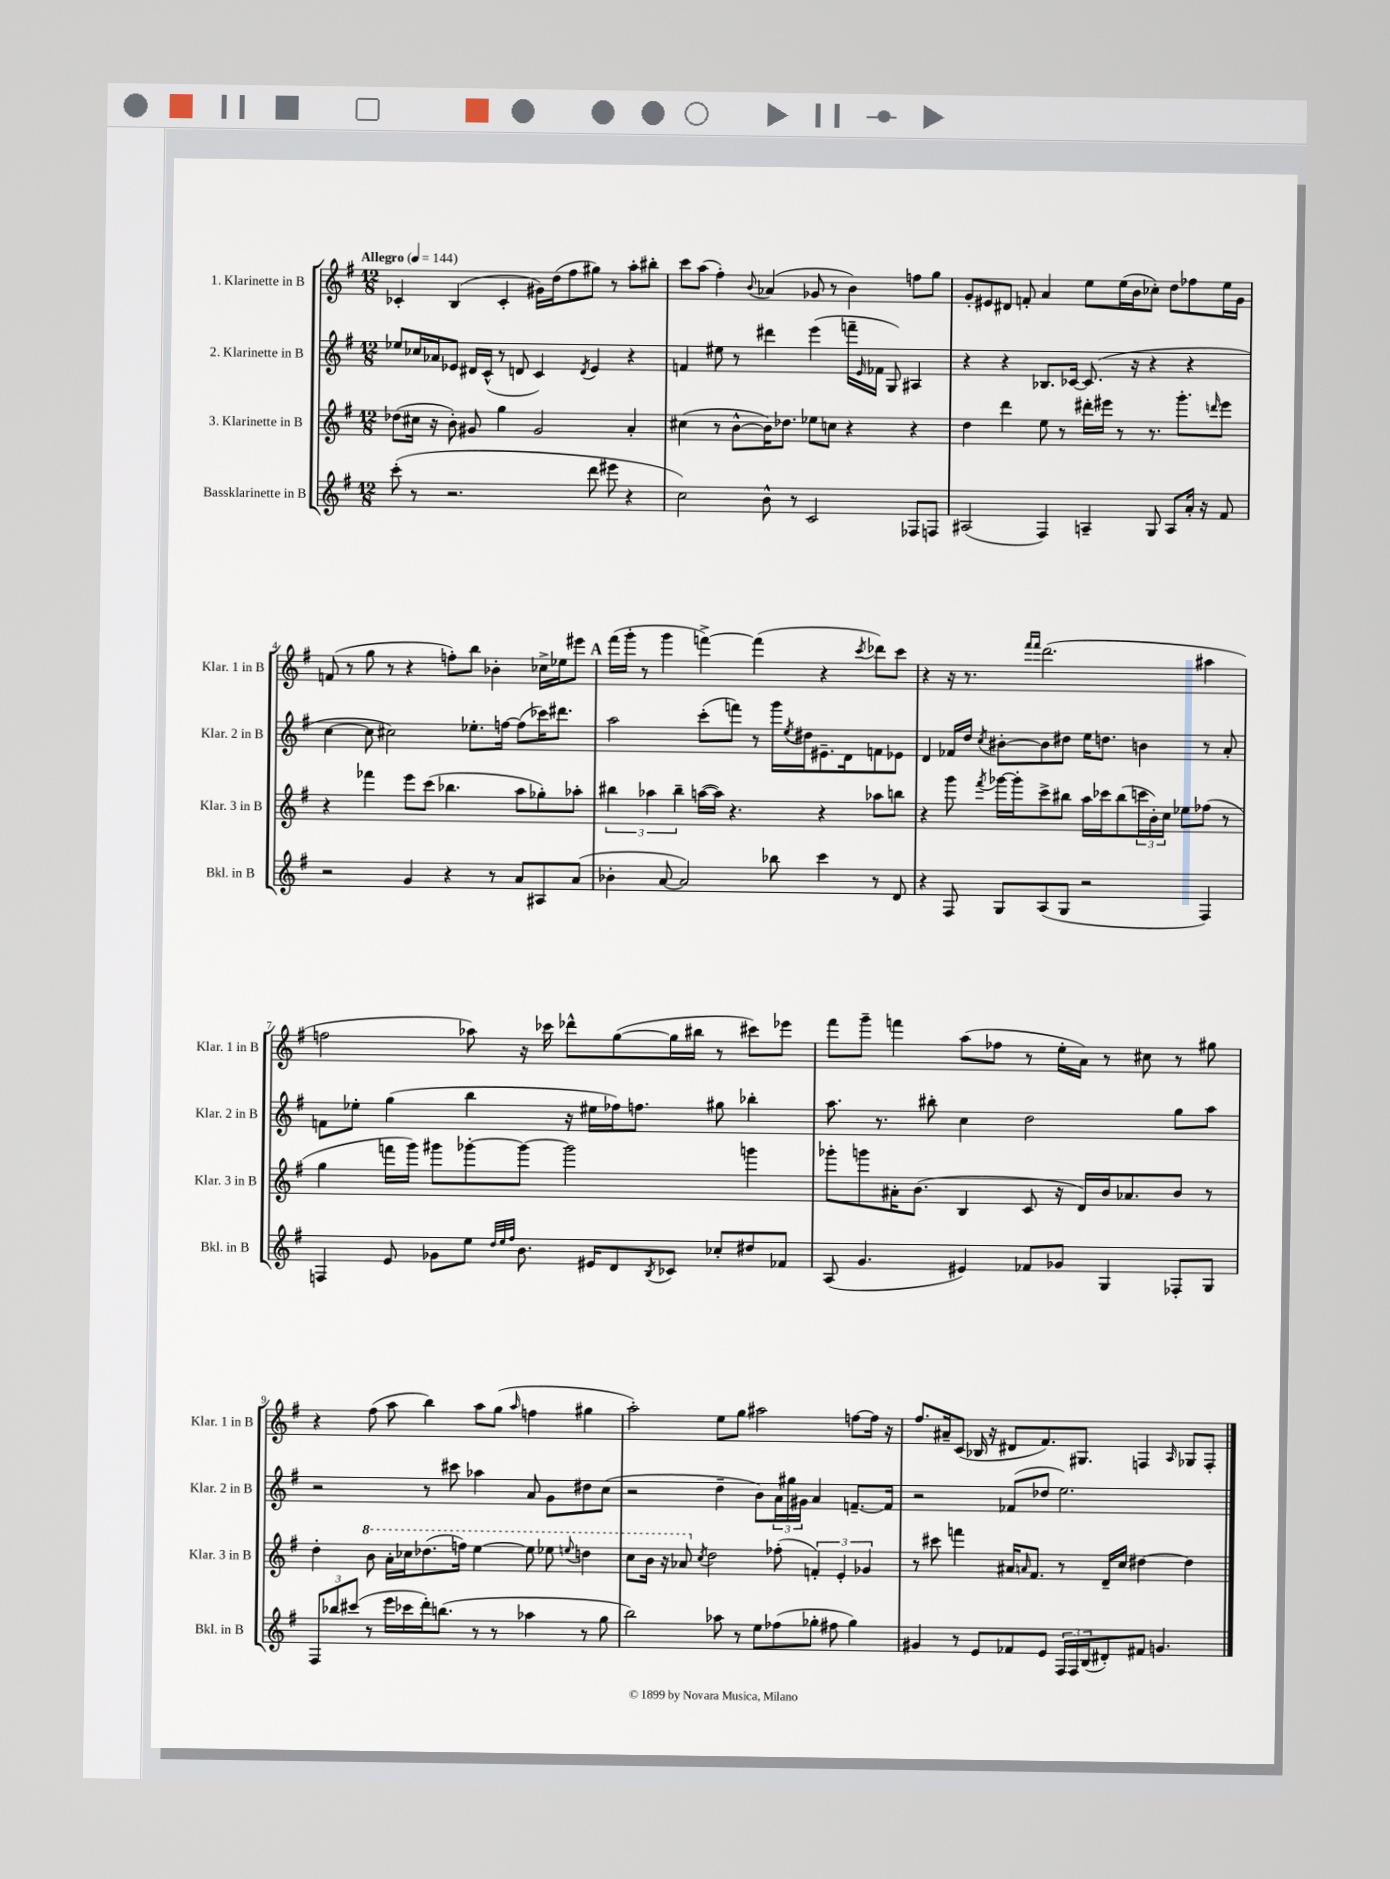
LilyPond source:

<<
\new StaffGroup <<
\new Staff = "s0" \with { instrumentName = "1. Klarinette in B" shortInstrumentName = "Klar. 1 in B" } {
    \clef treble \key g \major \numericTimeSignature \time 12/8 \tempo "Allegro" 4 = 144
    ces'4-. b4( ces'4-. gis'16) d''16( fis''8 gis''8) r8 a''8-. bis''8-. |
    c'''8 a''8( fis''4-.) \appoggiatura { b'8 } aes'4( ges'8 r8 b'4) f''8 g''8 |
    g'8-. eis'8 dis'8 f'8-. a'4 e''8 e''16( b'16 ces''8-.) d''8 fes''8 e''16 g'16 |
    f'8( r8 g''8 r8 r4 f''8-.) b''8 bes'4-. ces''16-> ees''16 eis'''8 |
    \mark \markup { \bold "A" } fis'''16( g'''16-. r8 g'''4 f'''4~->) f'''4( r4 \acciaccatura { c'''8 } des'''8) c'''8 |
    r4 r16 r8. \grace { fis'''16 fis'''16 } d'''2.( ais''4 |
    f''2 aes''8) r16 ces'''16 des'''8-^ g''8~( g''16 bis''16 r8 cis'''8) ees'''8 |
    fis'''8 g'''8-- f'''4 a''8( fes''8 r8 e''16-. a'16) r8 cis''8 r8 gis''8 |
    r4 fis''8( a''8 b''4) a''8 g''8( \grace { a''16 } f''4 gis''4 |
    a''2-.) e''8 g''8 ais''2 f''8~ f''16 r16 |
    fis''8. ais'16-- c'8( bes16 r16 dis'8 fis'8.) gis8. f4 \grace { a16 } ges8 f8-. \bar "|." |
}
\new Staff = "s1" \with { instrumentName = "2. Klarinette in B" shortInstrumentName = "Klar. 2 in B" } {
    \clef treble \key g \major \numericTimeSignature \time 12/8
    ees''8 ces''16 aes'16 ees'8 dis'16 c'16-^( r8 d'8 c'4) \acciaccatura { d'8 } ees'4 r4 |
    f'4 eis''8 r8 dis'''4 e'''4( f'''16-- \grace { e'16 } fes'16 g8) ais4 |
    r4 r4 bes8. ces'16~ ces'8.( r16 r4 r4 |
    c''4~ c''8 cis''2) ees''8.-. f''16~ f''8( ces'''16) dis'''8. |
    \mark \markup { \bold "A" } a''2 c'''8-.( f'''8) r8 g'''16 \acciaccatura { e''8 } dis''16 eis'8.-- d'16 f'8 ees'8 |
    d'4 fes'16 d''16 \acciaccatura { c''8 } bis'8~-. bis'8 dis''8 e''16 d''8. b'4 r8 a'8-. |
    f'8 ees''8-. g''4( b''4 r16 eis''16 fes''16) f''8. gis''8 bes''4-. |
    a''8. r8. bis''8-. c''4 d''2 g''8 a''8 |
    r2 r8 cis'''8 aes''4 a'8 g'8 dis''8 c''8( |
    r2 d''4-- b'8) \tuplet 3/2 { a'16 gis''16 gis'16 } a'4 f'8.~-- f'16 |
    r2 fes'8( des''8 e''2.) \bar "|." |
}
\new Staff = "s2" \with { instrumentName = "3. Klarinette in B" shortInstrumentName = "Klar. 3 in B" } {
    \clef treble \key g \major \numericTimeSignature \time 12/8
    des''8( cis''16 r16 b'8-.) gis'8 g''4 gis'2 a'4-. |
    cis''4( r8 b'8~-^ b'16) des''8. ees''8 c''8 r4 r4 |
    d''4 d'''4 e''8 r8 dis'''16-. eis'''16 r8 r8. g'''8.-. \grace { d'''16 } eis'''8 |
    r4 fes'''4 e'''8 c'''8( bes''4. a''8 ges''8-.) aes''8-. |
    \mark \markup { \bold "A" } \tuplet 3/2 { bis''4 aes''4 bis''4-- } a''16~( a''16) r4. r4 aes''8 b''8 |
    r4 g'''8 \acciaccatura { fis'''8 } ges'''16~ ges'''16-. c'''8-> bis''8 a''16 ces'''16 bis''8( \tuplet 3/2 { c'''16 b'16-.) c''16 } ees''8 fes''8( r8 |
    g''4 f'''16 g'''16) gis'''8 ges'''8~-. ges'''8~ ges'''2 g'''4 |
    ges'''8-. g'''8 ais'16-. b'8.( b4 c'8 r16 d'16) b'16 aes'8. b'8 r8 |
    d''4-. \ottava #1 b''8 a''16-. ces'''16 des'''8.( f'''16) e'''4~ e'''8 ees'''8 \appoggiatura { e'''8 } d'''4 |
    c'''8 b''16 r16 aes''8 \ottava #0 \acciaccatura { c''8 } d''2 fes''8-.( \tuplet 3/2 { f'4-.) e'4-. ges'4 } |
    r8 cis'''8 f'''4 ais'16 \grace { a'16 } fis'8. r8 d'16-- c''16 dis''4~ dis''4 \bar "|." |
}
\new Staff = "s3" \with { instrumentName = "Bassklarinette in B" shortInstrumentName = "Bkl. in B" } {
    \clef treble \key g \major \numericTimeSignature \time 12/8
    c'''8-.( r8 r2. d'''8 eis'''8 r4 |
    c''2) b'8-^ r8 c'2 fes8 f8 |
    ais2( fis4) a4-- g8 a8 a'16-. r16 fis'8 |
    r2 g'4 r4 r8 a'8 ais8 a'8( |
    \mark \markup { \bold "A" } bes'4-. a'8~ a'2) bes''8 c'''4 r8 d'8 |
    r4 fis8 g8 a8( g8 r2 fis4) |
    f4 e'8 ges'8 e''8 \grace { d''32 e''32 fis''32 } b'8. eis'16 d'8 \acciaccatura { b8 } ces'8 ces''8-. dis''8 fes'8 |
    a8( g'4. eis'4) fes'8 ges'8 g4 fes8-. g8 |
    \tuplet 3/2 { fis8 bes''8 cis'''8( } r8 e'''16 ces'''16 d'''16-.) b''8.( r8 r8 aes''4 r8 g''8 |
    b''2) aes''8 r8 e''8 fes''8( ges''8-. fis''8 ges''4) |
    gis'4 r8 e'8 fes'8 e'8 \tuplet 3/2 { fis16 fis16 b16( } dis'8-.) fis'8 g'4. \bar "|." |
}
>>
>>
